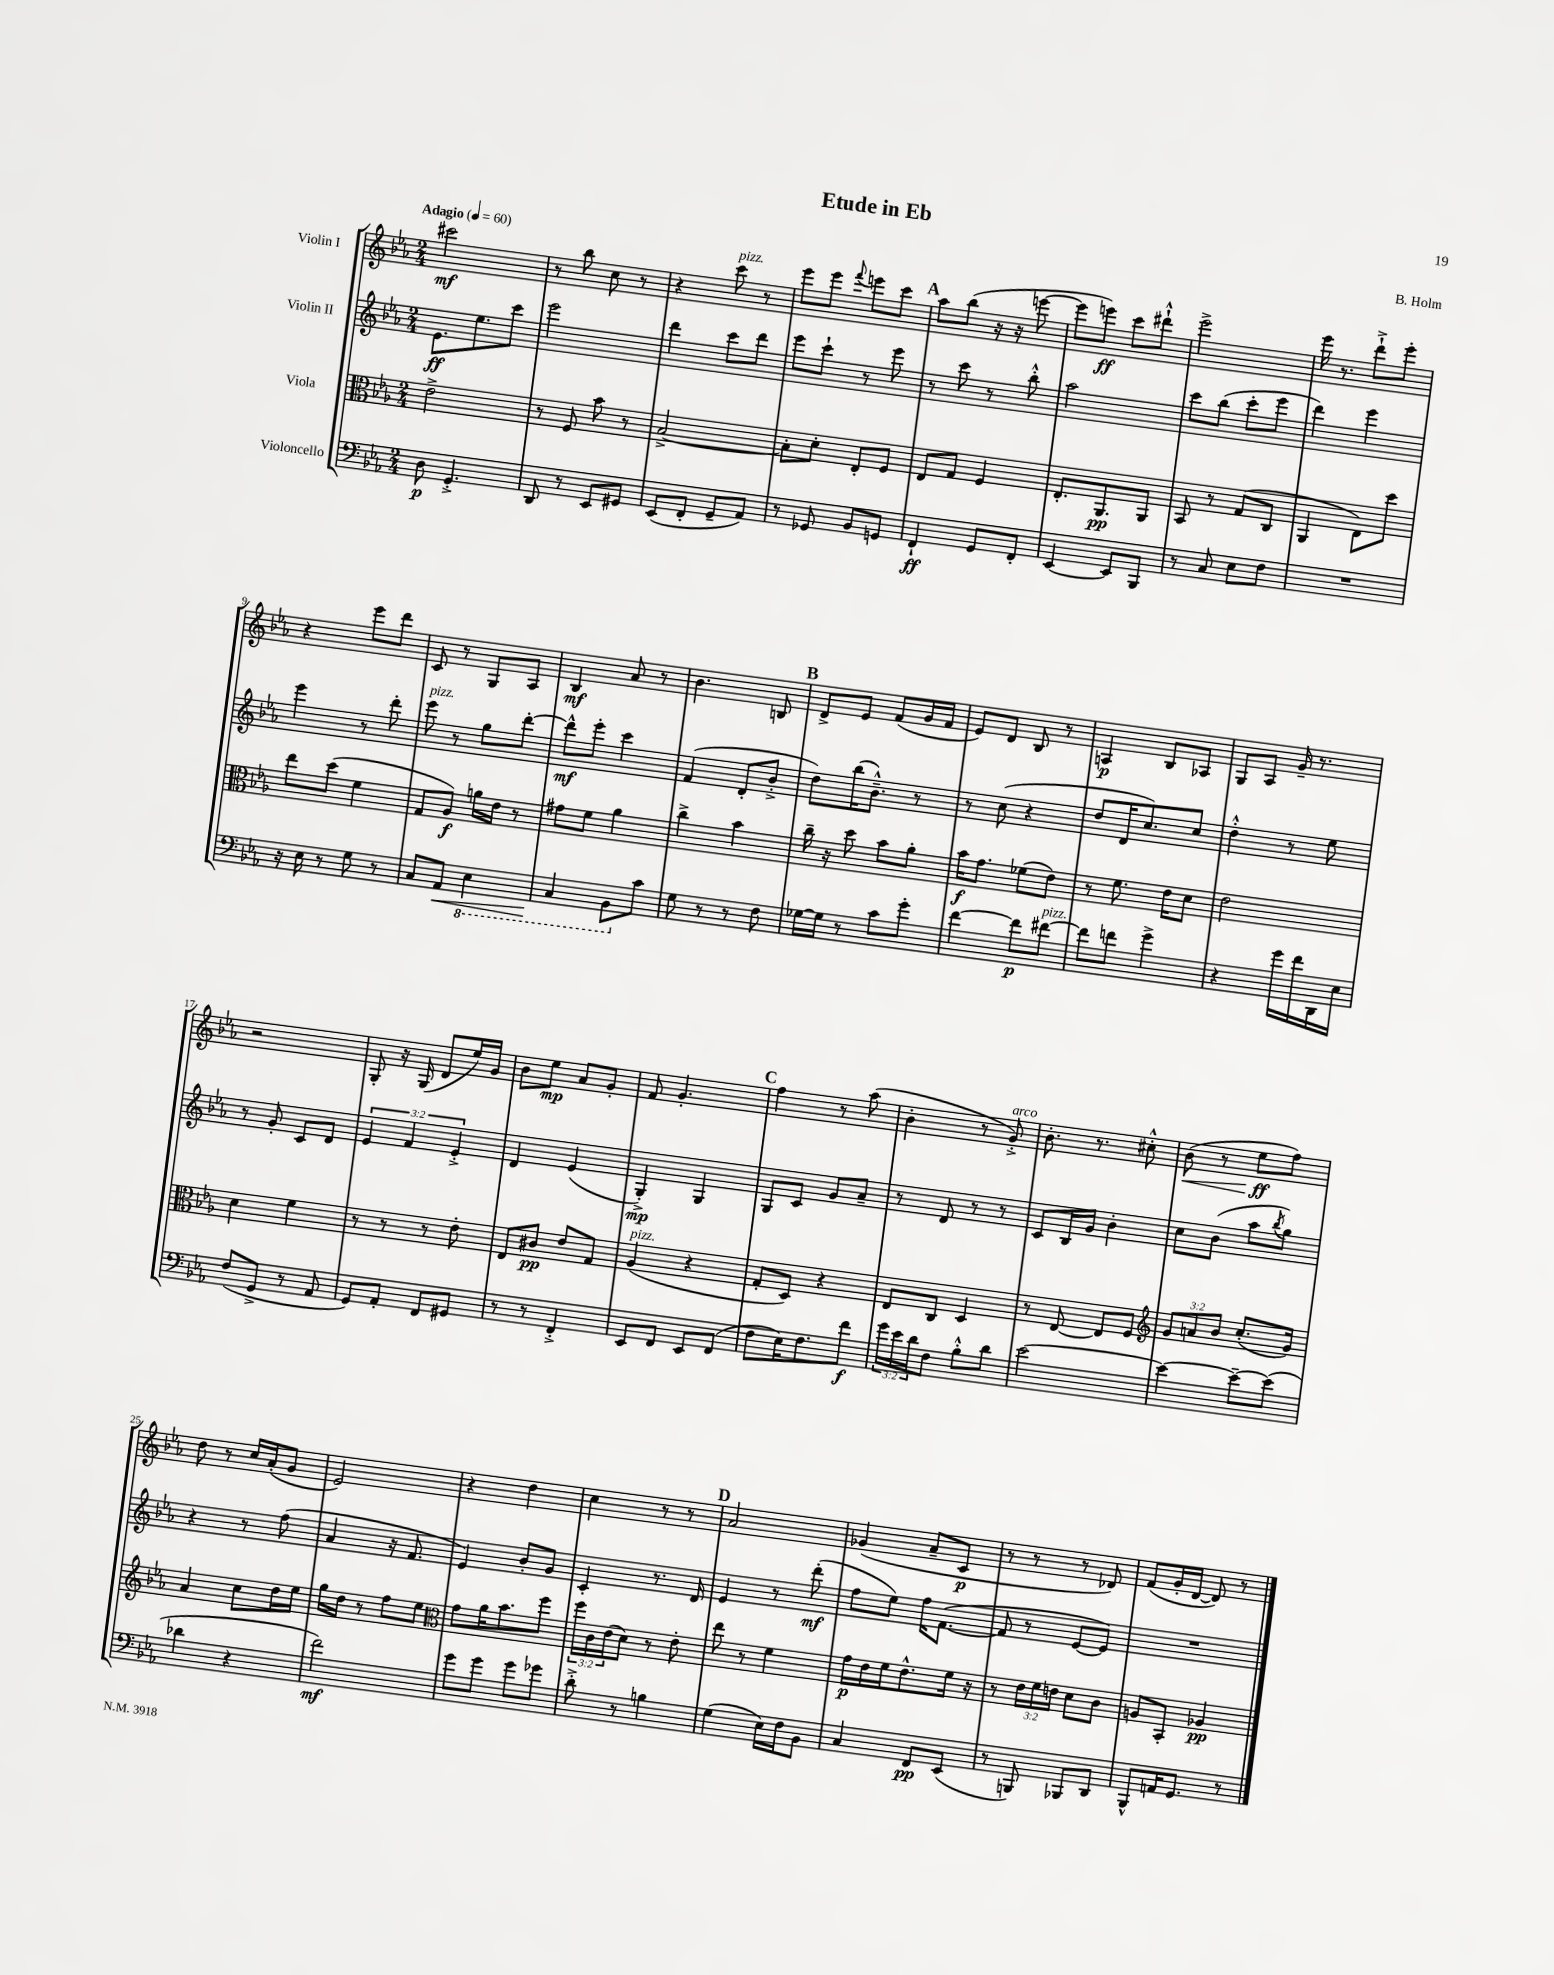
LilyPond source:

\header { title = "Etude in Eb" composer = "B. Holm" }
<<
\new StaffGroup <<
\new Staff = "s0" \with { instrumentName = "Violin I" } {
    \clef treble \key ees \major \numericTimeSignature \time 2/4 \tempo "Adagio" 4 = 60
    cis'''2\mf |
    r8 bes''8 c''8 r8 |
    r4 c'''8^\markup { \italic "pizz." } r8 |
    ees'''8 ees'''8 \appoggiatura { f'''8 } e'''8 c'''8 |
    \mark \markup { \bold "A" } aes''8 bes''8( r16 r16 e'''8~ |
    e'''8 e'''8\ff) c'''8 dis'''8-!-^ |
    ees'''2-> |
    ees'''16 r8. d'''8-!-> ees'''8-. |
    r4 ees'''8 d'''8 |
    c'8 r8 g8 aes8 |
    bes4\mf aes'8 r8 |
    bes'4. b8 |
    \mark \markup { \bold "B" } d'8-> ees'8 f'8( g'16 f'16 |
    ees'8) d'8 bes8 r8 |
    a4\p bes8 aes8 |
    g8 aes8 g'16-- r8. |
    r2 |
    g8-. r16 g16( d'8 ees''16) g'16 |
    bes'8 ees''8\mp aes'8 g'8-. |
    f'8 g'4.-. |
    \mark \markup { \bold "C" } f''4 r8 aes''8( |
    bes'4-. r8 g'8-.->^\markup { \italic "arco" }) |
    bes'8.-. r8. cis''8-.-^ |
    bes'8\<( r8 ees''8\ff\! f''8) |
    d''8 r8 c''16 aes'16-.( g'8 |
    ees'2) |
    r4 d''4 |
    c''4 r8 r8 |
    \mark \markup { \bold "D" } aes'2 |
    ges'4( aes'8-- c'8\p |
    r8 r8 r8 des'8) |
    f'8( g'16-. d'16~ d'8) r8 \bar "|." |
}
\new Staff = "s1" \with { instrumentName = "Violin II" } {
    \clef treble \key ees \major \numericTimeSignature \time 2/4 \override Staff.TupletNumber.text = #tuplet-number::calc-fraction-text
    ees'8.\ff ees''8. c'''8 |
    ees'''2 |
    d'''4 c'''8 d'''8 |
    ees'''8 c'''8-! r8 ees'''8 |
    \mark \markup { \bold "A" } r8 c'''8 r8 bes''8-.-^ |
    aes''2 |
    c'''8 bes''8( c'''8-. ees'''8 |
    d'''4) ees'''4 |
    ees'''4 r8 d'''8-. |
    ees'''8^\markup { \italic "pizz." } r8 g''8 d'''8~-. |
    d'''8-^\mf ees'''8-. c'''4 |
    f'4( d'8-. bes'8-.-> |
    \mark \markup { \bold "B" } d''8) bes''16( bes'8.---^) r8 |
    r8 c''8( r4 |
    d''8 d'16 c''8.) c''8 |
    d''4-.-^ r8 ees''8 |
    r8 g'8-. c'8 d'8 |
    \tuplet 3/2 { ees'4 f'4 ees'4-.-> } |
    d'4 ees'4( |
    g4-.->\mp) g4 |
    \mark \markup { \bold "C" } g8 c'8 g'8 aes'8-- |
    r8 d'8 r8 r8 |
    c'8 bes16 g'16 bes'4-. |
    c''8 bes'8( aes''8 \acciaccatura { bes''8 } g''8) |
    r4 r8 f''8( |
    aes'4 r16 f'8. |
    ees'4) bes'8-. g'8 |
    c'4-. r8. d'16 |
    \mark \markup { \bold "D" } ees'4 r8 d'''8-.\mf( |
    f''8 ees''8) f''16 f'8.~( |
    f'8 r8 ees'8~ ees'8) |
    R2 \bar "|." |
}
\new Staff = "s2" \with { instrumentName = "Viola" } {
    \clef alto \key ees \major \numericTimeSignature \time 2/4 \override Staff.TupletNumber.text = #tuplet-number::calc-fraction-text
    ees'2-> |
    r8 f8 bes'8 r8 |
    bes2~-> |
    bes8-. d'8-. ees8-. f8 |
    \mark \markup { \bold "A" } ees8 g8 f4 |
    ees8.-. aes,8.\pp aes,8 |
    bes,8 r8 g8( c8 |
    aes,4 ees8) d''8 |
    ees''8 d''8( f'4 |
    g8 aes8\f) a'16 ees'16 r8 |
    gis'8 f'8 aes'4 |
    c''4-> bes'4 |
    \mark \markup { \bold "B" } c''16-- r16 d''8 bes'8 aes'8-. |
    bes'16\f g'8. fes'8( ees'8) |
    r8 f'8. ees'16 d'8 |
    ees'2 |
    d'4 f'4 |
    r8 r8 r8 ees'8-. |
    ees8 cis'8\pp ees'8 g8 |
    aes4^\markup { \italic "pizz." }( r4 |
    \mark \markup { \bold "C" } g8-. d8) r4 |
    ees8 c8 d4 |
    r8 ees8~ ees8 f8 |
    \clef treble \tuplet 3/2 { g'8 a'8 bes'8 } c''8.-.( g'16) |
    aes'4 c''8 d''16 ees''16 |
    g''16 d''16 r8 f''8 ees''8 |
    \clef alto g'8 aes'16 bes'8. f''8 |
    \tuplet 3/2 { f''16 c'16 ees'16( } d'8) r8 ees'8-. |
    \mark \markup { \bold "D" } ees''8 r8 f'4 |
    g'16\p ees'16 f'16 ees'8.-^ f'16 r16 |
    r8 \tuplet 3/2 { ees'16 f'16 e'16 } d'8 c'8 |
    a8 bes,8-. aes4\pp \bar "|." |
}
\new Staff = "s3" \with { instrumentName = "Violoncello" } {
    \clef bass \key ees \major \numericTimeSignature \time 2/4 \override Staff.TupletNumber.text = #tuplet-number::calc-fraction-text
    d8\p g,4.-.-> |
    d,8 r8 ees,8 gis,8 |
    ees,8( f,8-. g,8-- aes,8) |
    r8 ges,8 bes,8 g,8 |
    \mark \markup { \bold "A" } f,4-!\ff g,8 f,8-. |
    ees,4~ ees,8 bes,,8 |
    r8 c8 ees8 f8 |
    R2 |
    r16 ees16 r8 g8 r8 |
    c8 aes,8\< \ottava #-1 ees,4 |
    c,4\! bes,,8 \ottava #0 c'8 |
    g8 r8 r8 f8 |
    \mark \markup { \bold "B" } ges16~ ges16 r8 c'8 g'8-. |
    f'4~ f'8\p fis'8~^\markup { \italic "pizz." } |
    fis'8 f'8 g'4-> |
    r4 g'16 f'16 d,16 ees16 |
    f8( g,8-> r8 aes,8 |
    g,8) aes,8-. f,8 gis,8 |
    r8 r8 f,4-.-> |
    ees,8 f,8 ees,8 f,8( |
    \mark \markup { \bold "C" } f8 ees16) f8. f'8\f |
    \tuplet 3/2 { g'16 ees'16 d'16 } f8 bes8-.-^ d'8 |
    ees'2~ |
    ees'4~ ees'8~-- ees'8( |
    des'4 r4 |
    f'2\mf) |
    g'8 g'8 g'8 ges'8 |
    d'8-.-> r8 b4 |
    \mark \markup { \bold "D" } g4( ees16) f16 bes,8 |
    c4 f,8\pp ees,8( |
    r8 b,,8) bes,,8 d,8 |
    bes,,8-^ a,16 g,8. r8 \bar "|." |
}
>>
>>
